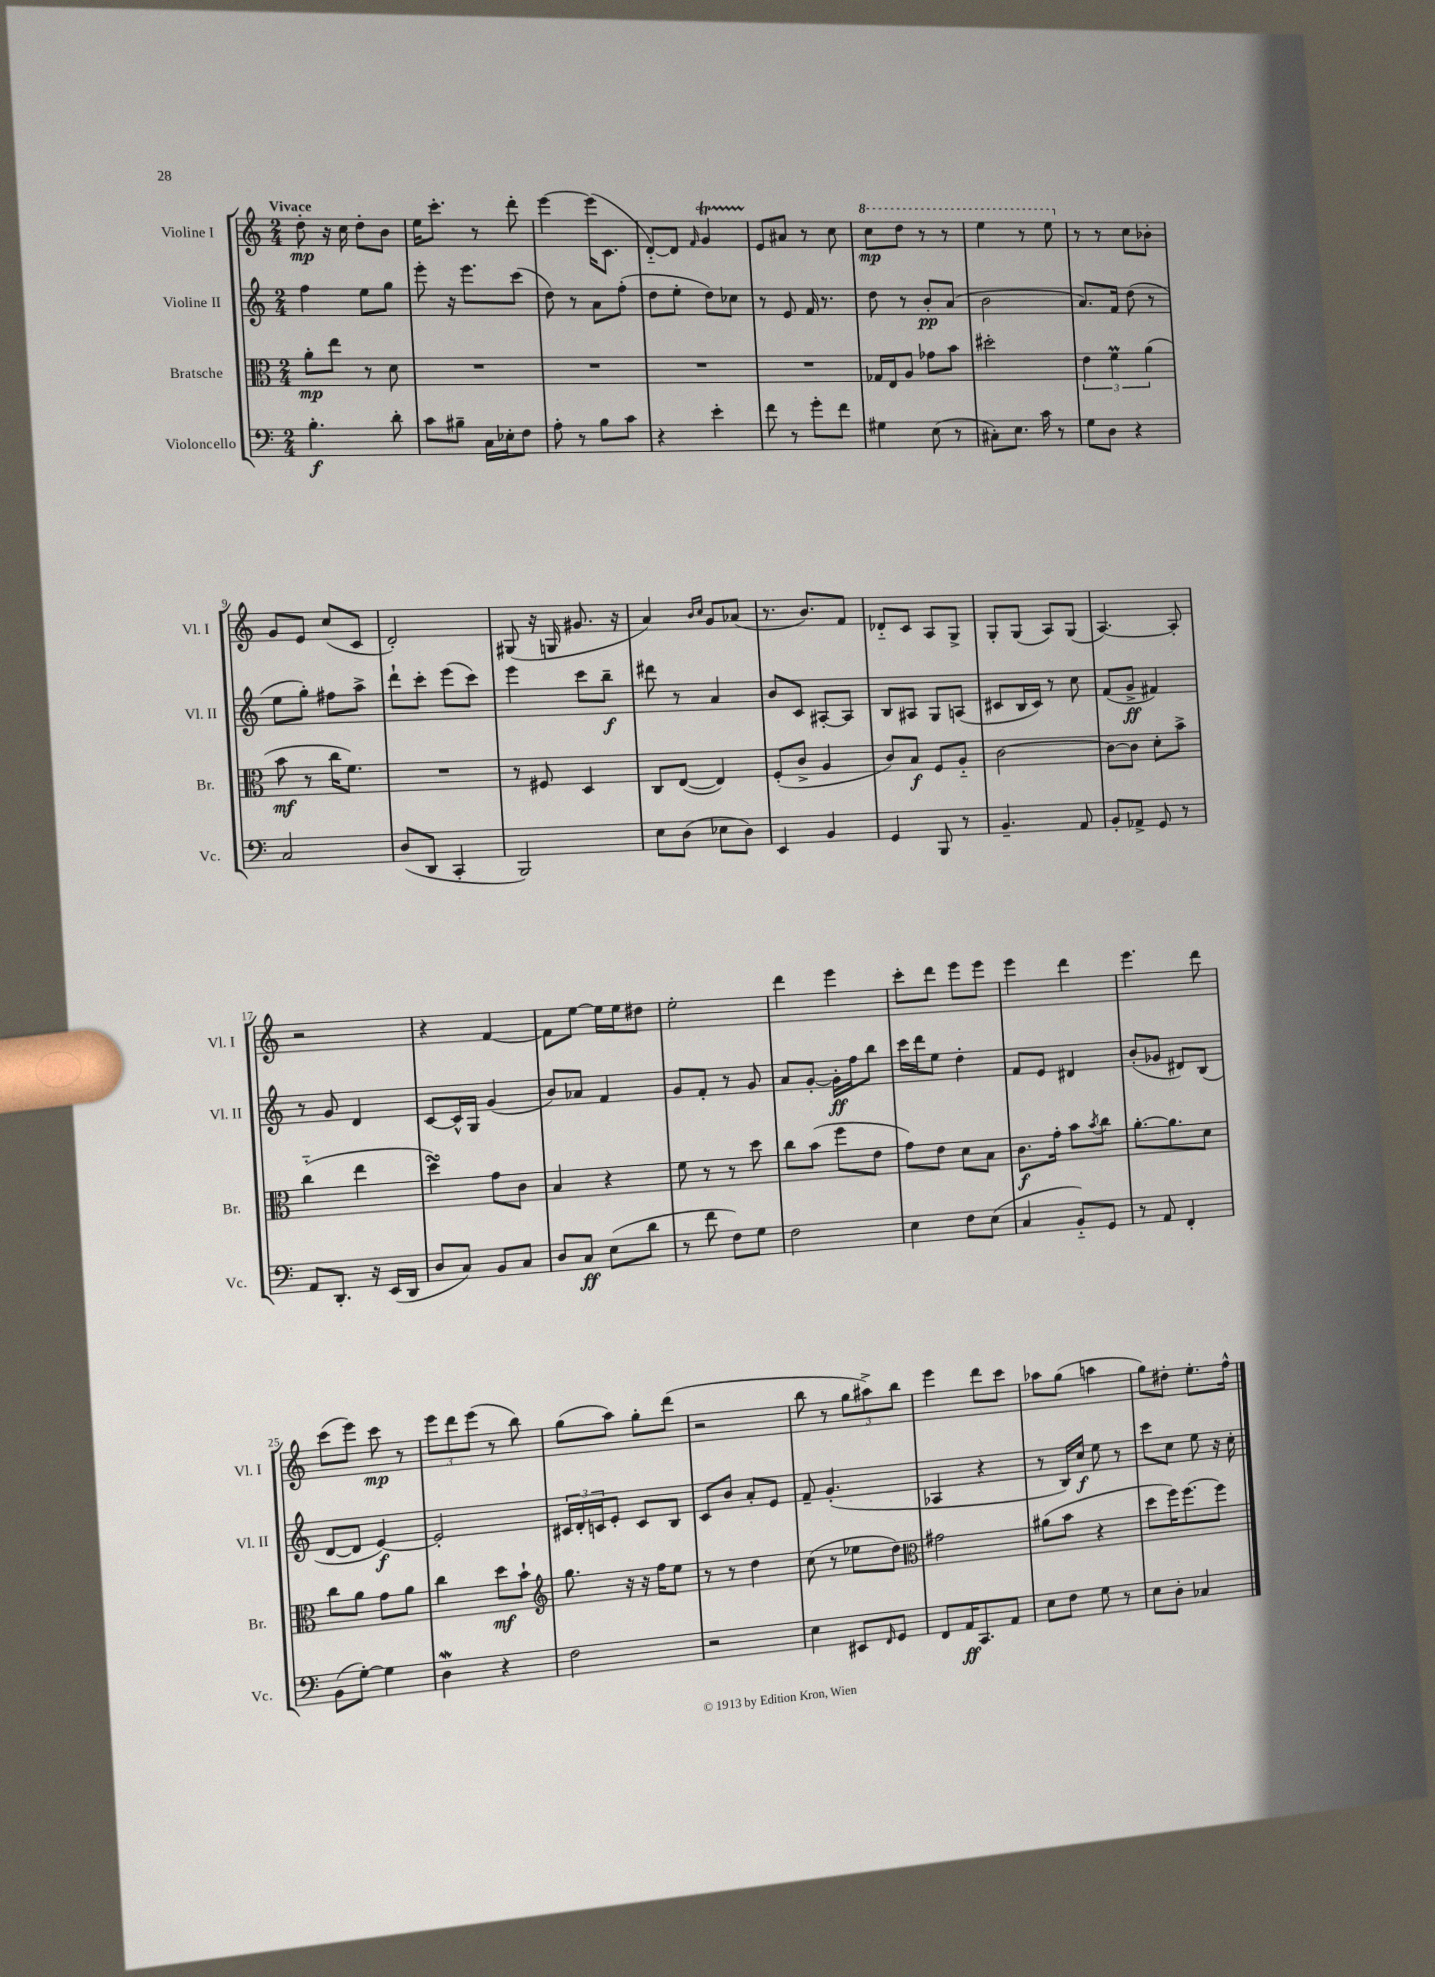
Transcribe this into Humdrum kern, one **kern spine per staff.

**kern	**kern	**kern	**kern
*staff4	*staff3	*staff2	*staff1
*clefF4	*clefC3	*clefG2	*clefG2
*k[]	*k[]	*k[]	*k[]
*M2/4	*M2/4	*M2/4	*M2/4
4.B'	8a'	4ff	8dd'
.	8ee	.	16r
.	.	.	16cc
.	8r	8ee	8dd'
8d'	8d	8gg	8b
=	=	=	=
8c	2r	8eee'	16ee
.	.	.	8.ccc'
8B#~	.	16r	.
.	.	8.eee	.
16C	.	.	8r
16E-'	.	.	.
8F	.	(8ccc	8ddd'
=	=	=	=
8A'	2r	8dd)	[4eee
8r	.	8r	.
8B	.	8a	(16eee]
.	.	.	8.c
8c	.	(8ff'	.
=	=	=	=
4r	2r	8dd	[8d'~)
.	.	8ee'	8d]
.	.	.	16qqf
4e'	.	8dd)	4g
.	.	8cc-	.
=	=	=	=
8f	2r	8r	8e
8r	.	8e	8a#
8g'	.	16f	8r
.	.	8.r	.
8f	.	.	8cc
=	=	=	=
4G#	16G-	8dd	8ccc
.	16E	.	.
.	8A	8r	8ddd
(8E	8g-	8b'	8r
8r	8b	(8a	8r
=	=	=	=
8C#')	2dd#'	2b	4eee
8.E	.	.	.
.	.	.	8r
16c	.	.	.
8r	.	.	8eee
=	=	=	=
8G	6e	8.a)	8r
8D	.	.	8r
.	6f	.	.
.	.	16f	.
4r	.	(8dd	8cc
.	(6a	.	.
.	.	8r	8b-'
=	=	=	=
2C	8b	8ee	8g
.	8r	8gg')	8e
.	16cc	8ff#	(8cc
.	8.f)	.	.
.	.	8aa^	8c
=	=	=	=
(8D	2r	8ddd`	2d')
8DD	.	8ccc'	.
4CC'	.	(8eee	.
.	.	8ccc)	.
=	=	=	=
2BBB)	8r	4eee	(8G#
.	8F#	.	16r
.	.	.	16G
.	4D	8ccc	8.g#
.	.	8bb~	.
.	.	.	16r
=	=	=	=
8E	8C	8ddd#	4a)
(8D	([8E	8r	.
.	.	.	16qqb
.	.	.	16qqcc
8E-	4E])	4a	8g
8D)	.	.	(8a-
=	=	=	=
4EE	(8F'	8b	8.r
.	8c^	8c	.
.	.	.	8.b)
4BB	4A	[8A#'	.
.	.	8A#]	8f
=	=	=	=
4GG	8c)	8B	8d-'~
.	8B	8A#	8c
8BBB	8F	8G	8A
8r	8A'~	(8A	8G^
=	=	=	=
4.BB~	[2c	8c#	8G'
.	.	16B	(8G
.	.	16c#)	.
.	.	8r	8A)
8AA	.	8cc	(8G
=	=	=	=
8BB'	8c_	(8f	[4.A)
8AA-^	8c]	8g^	.
8GG	8d'	4f#)	.
8r	8b^	.	8A']
=	=	=	=
8AA	(4cc'~	8r	2r
8.DD'	.	8g	.
.	4ee	4d	.
16r	.	.	.
(16EE	.	.	.
16DD	.	.	.
=	=	=	=
8D	4dd)	[8c	4r
8C)	.	16c^^]	.
.	.	16G	.
8BB	8g	(4g	[4f
8C	8c	.	.
=	=	=	=
8D	4B	8b)	8f]
8C	.	8a-	[8ee
(8E	4r	4f	16ee]
.	.	.	16ee
8d	.	.	8dd#
=	=	=	=
8r	8f	8g	2ee'
8f	8r	8f'	.
8F)	8r	8r	.
8G	8dd	8g	.
=	=	=	=
2F	8cc	8a	4ddd
.	(8b	[8g'	.
.	8ff	16g']	4eee
.	.	16ff	.
.	8e	8bb	.
=	=	=	=
4E	8g)	16ccc	8ccc'
.	.	16ddd	.
.	8e	8ee	8ddd
8F	8d	4dd'	8eee
(8E	8B	.	8eee
=	=	=	=
4C	8.c	8f	4eee
.	.	8e	.
.	16g'	.	.
8BB'~)	8b	4d#	4ddd
.	8qb	.	.
8GG	8cc	.	.
=	=	=	=
8r	[8.a'	(8b'	4.eee
8AA	.	8g-	.
.	8.a]	.	.
4FF'	.	8d#)	.
.	8d	(8B	8ddd
=	=	=	=
(8BB	8cc	[8d	(8ccc
[8G')	8a	8d]	8eee)
4G]	8g	[4e)	8ccc
.	8a	.	8r
=	=	=	=
4D	4cc	2e']	12eee
.	.	.	12ddd
.	.	.	(12eee
4r	8dd	.	8r
.	8b`	.	8bb)
=	=	=	=
*	*clefG2	*	*
2F	8.gg	24c#	(8gg
.	.	24d'	.
.	.	24c	.
.	.	8e'	8aa)
.	16r	.	.
.	16r	8c	8gg'
.	16ff	.	.
.	8ee	8B	(8ddd
=	=	=	=
2r	8r	8c	2r
.	8r	8b	.
.	4dd	8a'	.
.	.	8e	.
=	=	=	=
4E	(8cc	8f~	8bb
.	8r	(4.g'	8r
8EE#	8ee-	.	12gg
.	.	.	12aa#^)
16qqFF	.	.	.
8GG	8dd)	.	.
.	.	.	12bb
=	=	=	=
*	*clefC3	*	*
8FF	2g#	4A-	4eee
16AA	.	.	.
8.CC	.	.	.
.	.	4r	8ddd
8AA	.	.	8ccc
=	=	=	=
8E	(8a#	8r	8aa-
8F	8b	16B)	(8gg
.	.	16cc	.
8G	4r	8ee	4aa
8r	.	8r	.
=	=	=	=
8E	8dd	8ccc	8gg)
8D'	16ff)	8cc	8dd#'
.	[8.ff	.	.
4C-	.	8ee	8.ee'
.	8ff]	16r	.
.	.	16cc'	16ff^^
==	==	==	==
*-	*-	*-	*-
